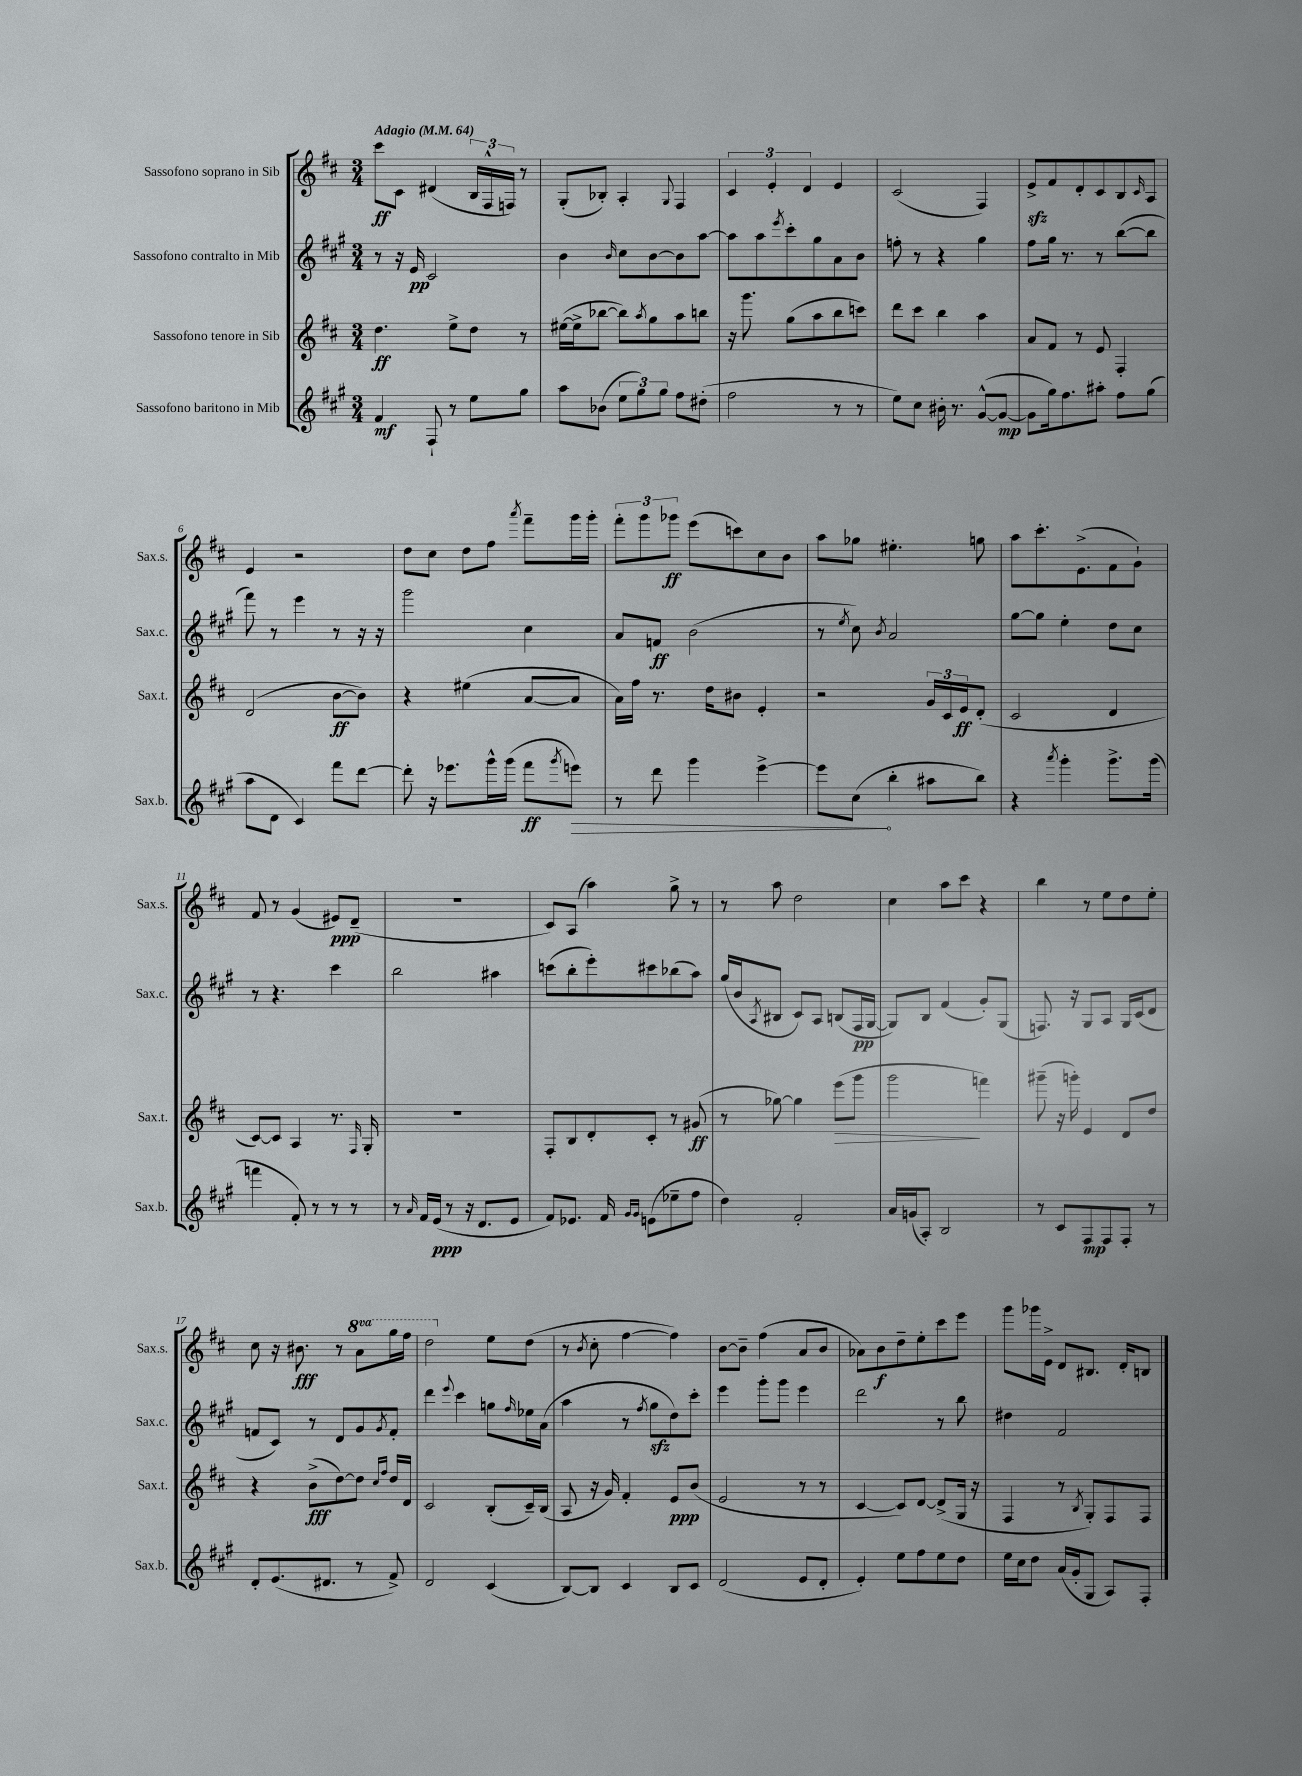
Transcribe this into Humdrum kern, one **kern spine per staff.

**kern	**kern	**kern	**kern
*staff4	*staff3	*staff2	*staff1
*clefG2	*clefG2	*clefG2	*clefG2
*k[f#c#g#]	*k[f#c#]	*k[f#c#g#]	*k[f#c#]
*M3/4	*M3/4	*M3/4	*M3/4
*MM64	*MM64	*MM64	*MM64
4f#	4.dd	8r	8ccc#
.	.	16r	8c#
.	.	16e	.
8F#`	.	2c#	(4d#
8r	8ee^	.	.
8ee	8dd	.	24B
.	.	.	24F#^^
.	.	.	24F)
8gg#	8r	.	8r
=	=	=	=
8aa	([16ee#	4b	(8G'
.	16ee#^]	.	.
(8b-	[8bb-	.	8B-')
.	.	16qqb	.
12ee	8bb-])	8cc#	4A'
12gg#)	.	.	.
.	8qaa	.	.
.	8gg	[8b	.
12gg#	.	.	.
.	.	.	8qqG
8ff#	8aa	8b]	4F#
(8dd#'	8bb	[8aa	.
=	=	=	=
2ff#	16r	8aa]	6c#
.	8.ggg	.	.
.	.	8aa	.
.	.	.	6e'
.	.	8qeee	.
.	(8gg	8ccc#'	.
.	.	.	6d
.	8aa	8gg#	.
8r	8bb	8a	4e
8r	8ccc)	8b	.
=	=	=	=
8ee)	8ddd	8ff'	(2c#
8cc#	8ccc#	8r	.
16b#'	4bb	4r	.
8.r	.	.	.
([8g#^^	4aa	4gg#	4F#)
8g#_	.	.	.
=	=	=	=
8g#]	8a	8ff#	8e^
16gg#)	8f#	16gg#	8f#
8.ff#	.	8.r	.
.	8r	.	8d'
8aa#'	8e	8r	8c#
8ff#	4F#'	([8bb	8B
.	.	.	16qqc#
(8gg#	.	8bb]	8A
=	=	=	=
8aa	(2d	8fff#)	4e
8d	.	8r	.
4c#)	.	4eee	2r
8fff#	[8b	8r	.
[8ddd	8b])	16r	.
.	.	16r	.
=	=	=	=
8ddd']	4r	2ggg#	8dd
16r	.	.	8cc#
8.eee-	.	.	.
.	(4ee#	.	8dd
16ggg#^^	.	.	8ff#
(16ggg#	.	.	.
.	.	.	8qaaa
8fff#	[8a	4cc#	8fff#~
8qggg#	.	.	.
8eee)	8a]	.	16ggg
.	.	.	16ggg'
=	=	=	=
8r	16a)	8a	12fff#'
.	16ff#	.	.
.	.	.	12ggg
8ddd	8.r	8f	.
.	.	.	12ggg-
4ggg#	.	(2b	(8eee
.	16dd	.	.
.	8b#	.	8ccc)
[4eee^	4e'	.	8cc#
.	.	.	8b
=	=	=	=
8eee]	2r	8r	8aa
.	.	8qee	.
(8cc#	.	8cc#)	8gg-
.	.	8qb	.
4bb'	.	2a	4.ee#'
8aa#	24g	.	.
.	24c#	.	.
.	24e	.	.
8bb)	(8d'	.	8gg
=	=	=	=
4r	2c#	[8gg#	8aa
.	.	8gg#]	8.ccc#'
8qaaa	.	.	.
4ggg#'	.	4ee'	.
.	.	.	(8.e^
8.ggg#^	4d	8dd	8f#
.	.	8cc#	8g`)
(16ggg#	.	.	.
=	=	=	=
4fff	[8c#)	8r	8f#
.	8c#]	4.r	8r
8f#')	4A	.	(4g
8r	.	.	.
8r	8.r	4ccc#	8e#)
8r	.	.	(8d~
.	16qqF#	.	.
.	16G'	.	.
=	=	=	=
8r	2.r	2bb	2.r
16qqa	.	.	.
16f#	.	.	.
(16e	.	.	.
8r	.	.	.
16r	.	.	.
8.d	.	.	.
.	.	4aa#	.
8e	.	.	.
=	=	=	=
8f#)	8F#'	(8ccc	8c#)
8.e-	8B	8bb'	(8A
.	8d'	8eee')	4aa)
16f#	.	.	.
16qqg#	.	.	.
16qqg#	.	.	.
(8e	8c#'	8ccc#	.
8ee-~	8r	(8bb-	8gg^
8ff#	(8g#	8aa)	8r
=	=	=	=
4dd)	8r	(16gg#	8r
.	.	16b	.
.	.	8qA	.
.	[8gg-)	8B#	8aa
2f#'	4gg-]	8c#)	2dd
.	.	8A	.
.	(8eee	(8B	.
.	8ggg	16F#	.
.	.	[16G#	.
=	=	=	=
16a	2ggg	8G#])	4cc#
(16g	.	.	.
8A')	.	8B	.
2B	.	(4f#	8aa
.	.	.	8ccc#
.	4fff)	8g#')	4r
.	.	(8G#	.
=	=	=	=
8r	(8ggg#~	8.F)	4bb
8c#	16r	.	.
.	16ggg')	16r	.
8F#	4e	8G#	8r
8F#	.	8A	8ee
8F#'	8d	16G#	8dd
.	.	(16c#	.
8r	8dd	8d	8ee'
=	=	=	=
8d'	4r	8f	8cc#
(8.e	.	8c#)	16r
.	.	.	8.b#
.	(8b^	8r	.
8.d#	.	.	.
.	[8dd)	8d	8r
8r	8dd]	8g#	8aa
.	16qqcc#	.	.
.	16qqff#	8qg#	.
8f#^)	16dd	8f'	16ggg
.	16d	.	16fff#
=	=	=	=
2d	2c#	4ddd	2ddd
.	.	8qqeee	.
.	.	4ccc#	.
(4c#	(8B'	8gg	8ee
.	.	16qqff#	.
.	16c#~)	16ee-	(8dd
.	(16B	(16a	.
=	=	=	=
[8B)	8A	4aa	8r
.	.	.	8qb
8B]	16r	.	8cc#'
.	16g)	.	.
4c#	4f#'	8r	[4ff#
.	.	8qff#	.
.	.	8gg#	.
8B	8e	8dd)	4ff#])
8c#	(8b	8ccc#'	.
=	=	=	=
(2d	2e	4eee	[8b
.	.	.	8b~]
.	.	8ggg#'	(4ff#
.	.	8ggg#	.
8e	8r	4eee	8a
8d'	8r	.	8b
=	=	=	=
4e')	[4c#	2ddd	8a-)
.	.	.	8b
8ee	8c#])	.	8dd~
8ff#	[8d	.	8ee'
8ee	(8d^]	8r	8ccc#
8dd	16G	8bb	8eee
.	16r	.	.
=	=	=	=
16ee	4F#	4dd#	8ggg
16cc#	.	.	.
8dd	.	.	16ggg-
.	.	.	16e^
(16a	8r	2f#	8d
16g#'	.	.	.
.	8qB	.	.
8G#	8G')	.	8.B#
8A)	8F#	.	.
.	.	.	16d'
8F#'	8F#	.	8B
==	==	==	==
*-	*-	*-	*-
